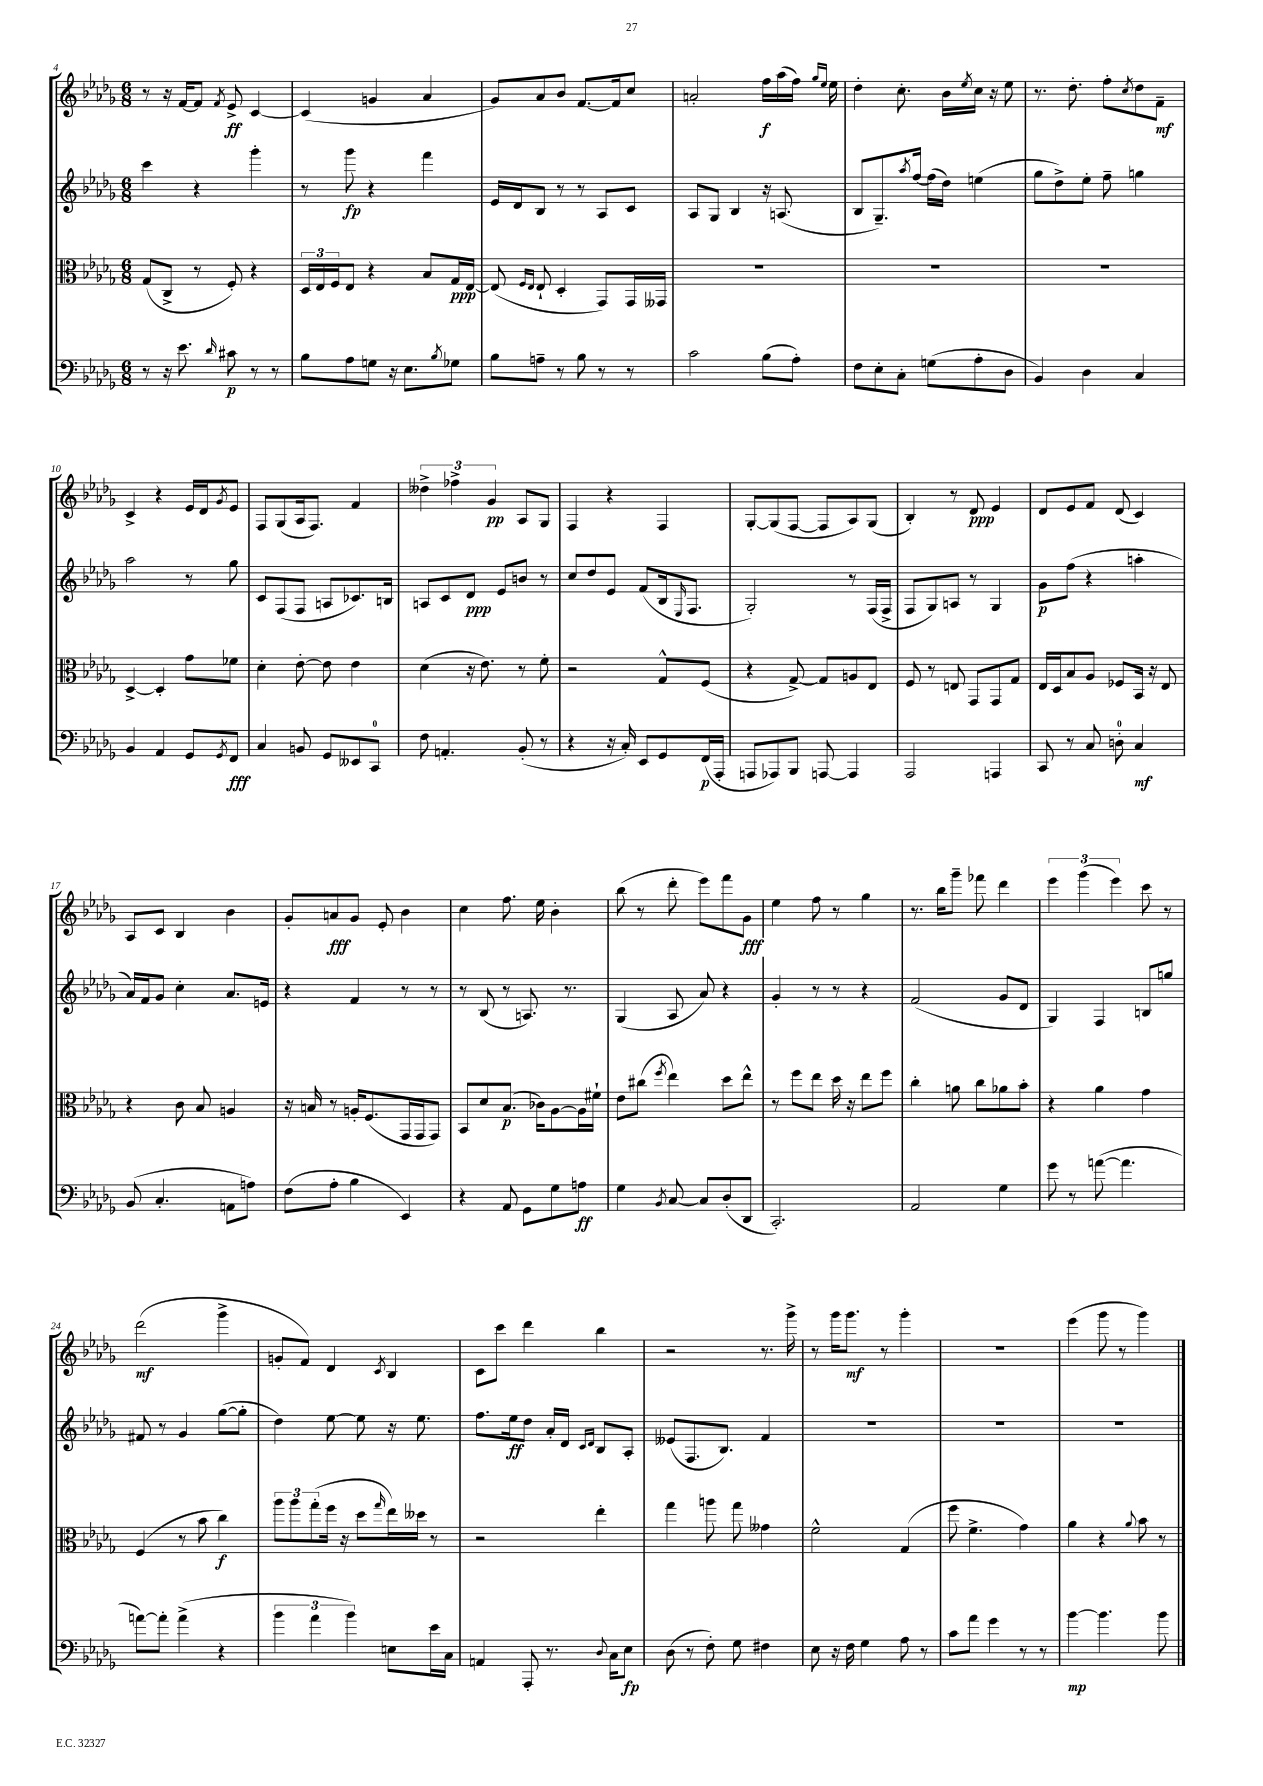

**kern	**kern	**kern	**kern
*staff4	*staff3	*staff2	*staff1
*clefF4	*clefC3	*clefG2	*clefG2
*k[b-e-a-d-g-]	*k[b-e-a-d-g-]	*k[b-e-a-d-g-]	*k[b-e-a-d-g-]
*M6/8	*M6/8	*M6/8	*M6/8
8r	(8G-	4ccc	8r
16r	8C^	.	16r
8.e-	.	.	[16f
.	8r	4r	8f]
16qqd-	.	.	8qf
8c#	8F')	.	8e-^
8r	4r	4ggg-'	[4c
8r	.	.	.
=	=	=	=
8B-	24D-	8r	(4c]
.	24E-	.	.
.	24F	.	.
8A-	8E-	8ggg-	.
8G	4r	4r	4g
16r	.	.	.
8.E-	.	.	.
.	8B-	4fff	4a-
8qB-	.	.	.
8G-	16G-	.	.
.	[16E-	.	.
=	=	=	=
8B-	(8E-]	16e-	8g-)
.	.	16d-	.
.	16qqF	.	.
.	16qqE-	.	.
8A~	8E-`	8B-	8a-
8r	4D-'	8r	8b-
8B-	.	8r	[8.f
8r	8GG-)	8A-	.
.	.	.	16f]
8r	16GG-	8c	8cc
.	16GG--	.	.
=	=	=	=
2c	2.r	8A-	2a'
.	.	8G-	.
.	.	4B-	.
(8B-	.	16r	16ff
.	.	(8.A	(16aa-
8A-')	.	.	16ff)
.	.	.	16qqgg-
.	.	.	16qqee-
.	.	.	16ee-
=	=	=	=
8F	2.r	8B-	4dd-'
8E-'	.	8.G-~)	.
8C'	.	.	8.cc'
.	.	8qaa-	.
.	.	[16ff	.
(8G	.	(16ff]	.
.	.	16dd-)	16b-
.	.	.	8qee-
8A-'	.	(4ee	16cc
.	.	.	16r
8D-	.	.	8ee-
=	=	=	=
4BB-)	2.r	8gg-	8.r
.	.	8dd-^)	.
.	.	.	8.dd-'
4D-	.	8ee-'	.
.	.	8ff~	8ff'
.	.	.	8qcc
4C	.	4gg	8dd-
.	.	.	8f~
=	=	=	=
4BB-	[4D-^	2aa-	4c^
4AA-	4D-']	.	4r
8GG-	8g-	8r	16e-
.	.	.	16d-
8qGG-	.	.	8qg-
8FF	8f-	8gg-	8e-
=	=	=	=
4C	4d-'	8c	8F
.	.	(8F	(8G-
8BB	[8e-'	8F	16A-
.	.	.	8.F)
8GG-	8e-]	8A	.
8EE--	4e-	8.c-)	4f
8CC	.	.	.
.	.	16B	.
=	=	=	=
8F	(4d-	8A	6dd--^
4.AA'	.	8c	.
.	.	.	6ff-^
.	16r	8d-	.
.	8.e-)	.	.
.	.	.	6g-
.	.	8e-	.
(8BB-'	8r	8b	8A-
8r	8f'	8r	8G-
=	=	=	=
4r	2r	8cc	4F
.	.	8dd-	.
16r	.	8e-	4r
16C')	.	.	.
8EE-	.	(8f	.
8GG-	8G-^^	16B-	4F
.	.	16qqE-	.
.	.	8.F	.
(16FF	(8F	.	.
16AAA-'	.	.	.
=	=	=	=
8AAA	4r	2G-')	[8G-'
8AAA-)	.	.	(8G-]
8BBB-	[8G-^)	.	[8F
[8AAA	8G-]	.	8F]
4AAA]	8A	8r	8A-)
.	8E-	(16F	(8G-
.	.	16F^	.
=	=	=	=
2AAA-	8F	8F	4B-')
.	8r	8G-)	.
.	8E	8A	8r
.	8GG-	8r	8d-
4AAA	8GG-	4G-	4e-
.	8G-	.	.
=	=	=	=
8CC	16E-	8g-	8d-
.	16D-	.	.
8r	8B-	(8ff	8e-
8C	8A-	4r	8f
8D'	8F-	.	(8d-
4C	16BB-	4aa'	4c)
.	16r	.	.
.	8E-	.	.
=	=	=	=
(8BB-	4r	16a-)	8A-
.	.	16f	.
4.C'	.	8g-	8c
.	8c	4cc'	4B-
.	8B-	.	.
8AA	4A	8.a-	4b-
8A)	.	.	.
.	.	16e	.
=	=	=	=
(8F	16r	4r	8g-'
.	16B	.	.
8A-'	8r	.	8a
4B-	16A'	4f	8g-
.	(8.F	.	.
.	.	.	8e-'
4EE-)	16GG-	8r	4b-
.	16GG-	.	.
.	8GG-)	8r	.
=	=	=	=
4r	8BB-	8r	4cc
.	8d-	(8B-	.
8AA-	(8.B-	8r	8.ff
8GG-	.	8.A)	.
.	16c-)	.	16ee-
8G-	[8A-	.	4b-'
.	.	8.r	.
8A	16A-]	.	.
.	16f#`	.	.
=	=	=	=
4G-	8e-	(4G-	(8bb-
.	(8cc#	.	8r
8qBB-	8qff	.	.
[8C	4ee-)	8A-	8ddd-'
8C]	.	8a-)	8eee-)
(8D-'	8dd-	4r	8fff
8DD-	8ee-^^	.	8g-
=	=	=	=
2.CC')	8r	4g-'	4ee-
.	8ff	.	.
.	8ee-	8r	8ff
.	16dd-	8r	8r
.	16r	.	.
.	8ee-	4r	4gg-
.	8ff	.	.
=	=	=	=
2AA-	4cc'	(2f	8.r
.	.	.	16bb-
.	8a	.	8ggg-~
.	8cc	.	8fff-
4G-	8a-	8g-	4ddd-
.	8b-'	8d-	.
=	=	=	=
8g-	4r	4G-)	6eee-
8r	.	.	.
.	.	.	(6ggg-
([8a	4a-	4F	.
.	.	.	6eee-)
4.a]	.	.	.
.	4g-	8B	8ccc
.	.	8gg	8r
=	=	=	=
[8a)	(4F	8f#	(2ddd-
8a']	.	8r	.
(4a^	8r	4g-	.
.	8b-	.	.
4r	4cc)	([8gg-	4ggg-^
.	.	8gg-']	.
=	=	=	=
6b-	12aa-	4dd-)	8g'
.	12aa-	.	.
.	.	.	8f)
6a-	(12gg-'	.	.
.	16ff	[8ee-	4d-
.	16r	.	.
6b-)	.	.	.
.	8dd-	8ee-]	.
.	16qqgg-	.	8qc
8E	16ee-)	16r	4B-
.	16dd--	8.ee-	.
16e-	8r	.	.
16C	.	.	.
=	=	=	=
4AA	2r	8.ff	8c
.	.	.	8ccc
.	.	16ee-	.
8AAA-'	.	8dd-	4ddd-
8.r	.	16a-'	.
.	.	16d-	.
.	.	16qqc	.
.	.	16qqd-	.
.	4ee-'	8B-	4bb-
8qqD-	.	.	.
16C	.	.	.
8E-	.	8A-'	.
=	=	=	=
(8D-	4gg-	(8e--	2r
8r	.	8.F	.
8F')	8aa	.	.
.	.	8.B-)	.
8G-	8gg-	.	.
4F#	4g--	4f	8.r
.	.	.	16ggg-^
=	=	=	=
8E-	2f^^	2.r	8r
16r	.	.	16ggg-
16F	.	.	8.ggg-
4G-	.	.	.
.	.	.	8r
8A-	(4G-	.	4ggg-'
8r	.	.	.
=	=	=	=
8c	8ff	2.r	2.r
8a-	4.f^	.	.
4g-	.	.	.
8r	4g-)	.	.
8r	.	.	.
=	=	=	=
[4b-	4a-	2.r	(4eee-
4.b-]	4r	.	8ggg-
.	.	.	8r
.	8qqa-	.	.
.	8b-	.	4ggg-)
8b-	8r	.	.
==	==	==	==
*-	*-	*-	*-
